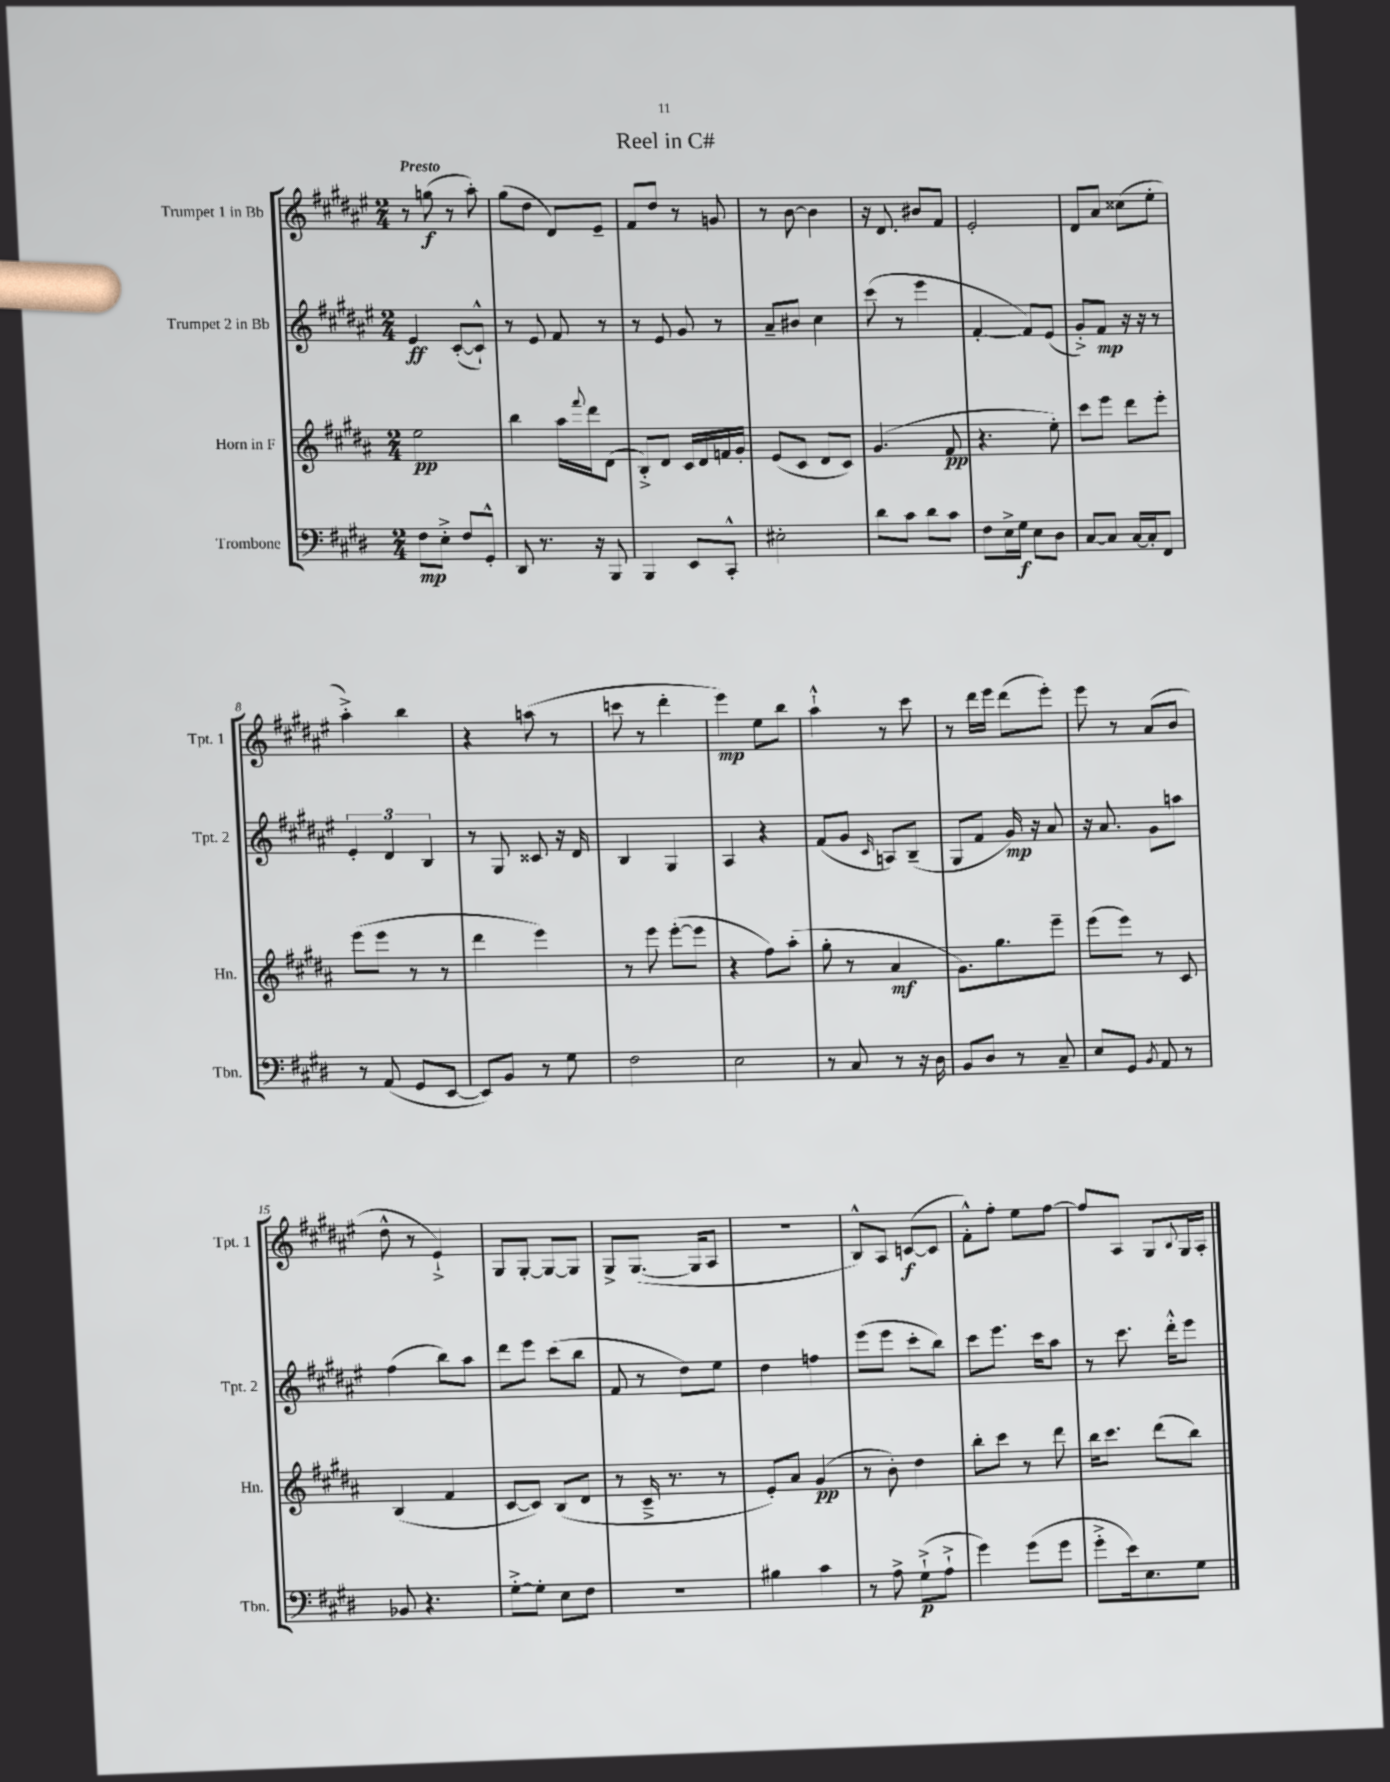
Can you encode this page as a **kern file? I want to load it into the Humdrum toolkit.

**kern	**dynam	**kern	**dynam	**kern	**dynam	**kern	**dynam
*part4	*part4	*part3	*part3	*part2	*part2	*part1	*part1
*staff4	*staff4	*staff3	*staff3	*staff2	*staff2	*staff1	*staff1
*I"Trombone	*	*I"Horn in F	*	*I"Trumpet 2 in Bb	*	*I"Trumpet 1 in Bb	*
*I'Tbn.	*	*I'Hn.	*	*I'Tpt. 2	*	*I'Tpt. 1	*
*clefF4	*	*clefG2	*	*clefG2	*	*clefG2	*
*k[f#c#g#d#]	*	*k[f#c#g#d#a#]	*	*k[f#c#g#d#a#e#]	*	*k[f#c#g#d#a#e#]	*
*M2/4	*	*M2/4	*	*M2/4	*	*M2/4	*
=1	=1	=1	=1	=1	=1	=1	=1
!	!	!	!	!	!	!LO:TX:a:B:t=Presto	!
8F#\L	mp	2ee\	pp	4e#/	ff	8r	.
8E'^\J	.	.	.	.	.	(8ggn\	f
8F#/L	.	.	.	([8c#'/L	.	8r	.
8GG#'^^/J	.	.	.	8c#`^^/J])	.	8aa#'\)	.
=2	=2	=2	=2	=2	=2	=2	=2
8DD#/	.	4bb\	.	8r	.	(8gg#\L	.
8.r	.	.	.	8e#/	.	8dd#\J	.
.	.	16aa#\LL	.	8f#/	.	8d#/L)	.
.	.	8qqfff#/	.	.	.	.	.
16r	.	16ddd#\J	.	.	.	.	.
8BBB/	.	(8d#\J	.	8r	.	8e#~/J	.
=3	=3	=3	=3	=3	=3	=3	=3
4BBB/	.	8B'^/L)	.	8r	.	8f#/L	.
.	.	8d#/J	.	8e#/	.	8dd#/J	.
8EE/L	.	16c#/LL	.	8g#/	.	8r	.
.	.	16d#/	.	.	.	.	.
8CC#'^^/J	.	16fn/	.	8r	.	8gn/	.
.	.	16g#'/JJ	.	.	.	.	.
=4	=4	=4	=4	=4	=4	=4	=4
2E#X'\	.	(8e/L	.	8a#~/L	.	8r	.
.	.	8c#/J	.	8b#X/J	.	[8b\	.
.	.	8d#/L	.	4cc#\	.	4b\]	.
.	.	8c#/J)	.	.	.	.	.
=5	=5	=5	=5	=5	=5	=5	=5
8d#\L	.	(4.g#/	.	(8ccc#\	.	16r	.
.	.	.	.	.	.	8.d#/	.
8c#\J	.	.	.	8r	.	.	.
8d#\L	.	.	.	4eee#\	.	8b#X/L	.
8c#\J	.	8f#/	pp	.	.	8f#/J	.
=6	=6	=6	=6	=6	=6	=6	=6
8F#\L	.	4.r	.	[4f#'/	.	2e#'/	.
16E^\L	.	.	.	.	.	.	.
16G#\JJ	f	.	.	.	.	.	.
8E\L	.	.	.	8f#/L])	.	.	.
8D#\J	.	8ee'\)	.	(8e#/J	.	.	.
=7	=7	=7	=7	=7	=7	=7	=7
[8C#/L	.	8ccc#\L	.	8g#'^/L)	.	8d#/L	.
8C#/J]	.	8eee\J	.	8f#/J	mp	8a#/J	.
[16C#/LL	.	8ddd#\L	.	16r	.	(8cc##X\L	.
16C#'/J]	.	.	.	16r	.	.	.
8FF#/J	.	8eee'\J	.	8r	.	8ee#'\J	.
!!LO:LB:g=z
=8	=8	=8	=8	=8	=8	=8	=8
8r	.	(8eee\L	.	6e#'/	.	4aa#'^\)	.
(8AA/	.	8eee\J	.	.	.	.	.
.	.	.	.	6d#/	.	.	.
8GG#/L	.	8r	.	.	.	4bb\	.
.	.	.	.	6B/	.	.	.
[8EE/J	.	8r	.	.	.	.	.
=9	=9	=9	=9	=9	=9	=9	=9
8EE/L])	.	4ddd#\	.	8r	.	4r	.
8BB/J	.	.	.	8G#/	.	.	.
8r	.	4eee\)	.	8c##X/	.	(8aan\	.
8G#\	.	.	.	16r	.	8r	.
.	.	.	.	16d#/	.	.	.
=10	=10	=10	=10	=10	=10	=10	=10
2F#\	.	8r	.	4B/	.	8cccn\	.
.	.	8eee\	.	.	.	8r	.
.	.	([8eee'\L	.	4G#/	.	4ddd#'\	.
.	.	8eee\J]	.	.	.	.	.
=11	=11	=11	=11	=11	=11	=11	=11
2E\	.	4r	.	4A#/	.	4eee#\)	mp
.	.	8ff#\L)	.	4r	.	8ee#\L	.
.	.	(8aa#'\J	.	.	.	8bb\J	.
=12	=12	=12	=12	=12	=12	=12	=12
8r	.	8gg#'\	.	(8f#/L	.	4aa#`^^\	.
8C#/	.	8r	.	8g#/J	.	.	.
.	.	.	.	16qqc#/	.	.	.
8r	.	4a#/	mf	8An/L)	.	8r	.
16r	.	.	.	(8B~/J	.	8ccc#\	.
16D#\	.	.	.	.	.	.	.
=13	=13	=13	=13	=13	=13	=13	=13
8BB/L	.	8.g#\L)	.	8G#/L	.	8r	.
8D#/J	.	.	.	8f#/J	.	16ddd#\LL	.
.	.	8.gg#\	.	.	.	16eee#\JJ	.
8r	.	.	.	16g#/)	mp	(8ddd#\L	.
.	.	.	.	16r	.	.	.
8C#~/	.	8eee~\J	.	8a#/	.	8eee#'\J)	.
=14	=14	=14	=14	=14	=14	=14	=14
8E/L	.	(8eee\L	.	16r	.	8eee#\	.
.	.	.	.	8.a#/	.	.	.
8GG#/J	.	8eee\J)	.	.	.	8r	.
8qBB/	.	.	.	.	.	.	.
8AA/	.	8r	.	8g#\L	.	(8a#/L	.
8r	.	8c#/	.	8aan\J	.	8b/J	.
!!LO:LB:g=z
=15	=15	=15	=15	=15	=15	=15	=15
8BB-X/	.	(4B/	.	(4ff#\	.	8dd#^^\	.
4.r	.	.	.	.	.	8r	.
.	.	4f#/	.	8bb\L)	.	4e#`^/)	.
.	.	.	.	8aa#\J	.	.	.
=16	=16	=16	=16	=16	=16	=16	=16
[8G#'^\L	.	[8c#/L	.	8ddd#\L	.	8G#/L	.
8G#'\J]	.	8c#/J])	.	8eee#\J	.	[8G#'/J	.
8E\L	.	(8B/L	.	(8ccc#\L	.	8G#/L_	.
8F#\J	.	8d#/J	.	8bb\J	.	8G#/J]	.
=17	=17	=17	=17	=17	=17	=17	=17
2r	.	8r	.	8f#/	.	8G#^/L	.
.	.	16c#~^/	.	8r	.	([8.G#/J	.
.	.	8.r	.	.	.	.	.
.	.	.	.	8dd#\L)	.	.	.
.	.	.	.	.	.	16G#/KL]	.
.	.	8r	.	8ee#\J	.	8A#/J	.
=18	=18	=18	=18	=18	=18	=18	=18
4B#X\	.	8e'/L)	.	4dd#\	.	2r	.
.	.	8a#/J	.	.	.	.	.
4c#\	.	(4g#/	pp	4ffn\	.	.	.
=19	=19	=19	=19	=19	=19	=19	=19
8r	.	8r	.	(8eee#\L	.	8B^^/L)	.
8A^\	.	8b'\)	.	8eee#\J	.	8A#/J	.
(8G#`^\L	p	4dd#\	.	8ccc#'\L	.	([8cn/L	f
8A`^\J	.	.	.	8bb\J)	.	8c/J]	.
=20	=20	=20	=20	=20	=20	=20	=20
4g#\)	.	8bb'\L	.	8ccc#\L	.	8f#'^^\L)	.
.	.	8ccc#\J	.	8.eee#\J	.	8ff#'\J	.
(8g#\L	.	8r	.	.	.	8ee#\L	.
.	.	.	.	16ccc#\KL	.	.	.
8g#\J	.	8ddd#\	.	8aa#\J	.	[8ff#\J	.
=21	=21	=21	=21	=21	=21	=21	=21
8g#'^\L	.	16bb\KL	.	8r	.	8ff#/L]	.
.	.	8.ccc#\J	.	.	.	.	.
16e\k)	.	.	.	8.ccc#\	.	8A#/J	.
8.E\	.	.	.	.	.	.	.
.	.	(8ddd#\L	.	.	.	8G#/L	.
.	.	.	.	16ddd#'^^\KL	.	.	.
.	.	.	.	.	.	8qqB/	.
8G#\J	.	8bb\J)	.	8eee#\J	.	16G#/L	.
.	.	.	.	.	.	16A#'/JJ	.
==	==	==	==	==	==	==	==
*-	*-	*-	*-	*-	*-	*-	*-
